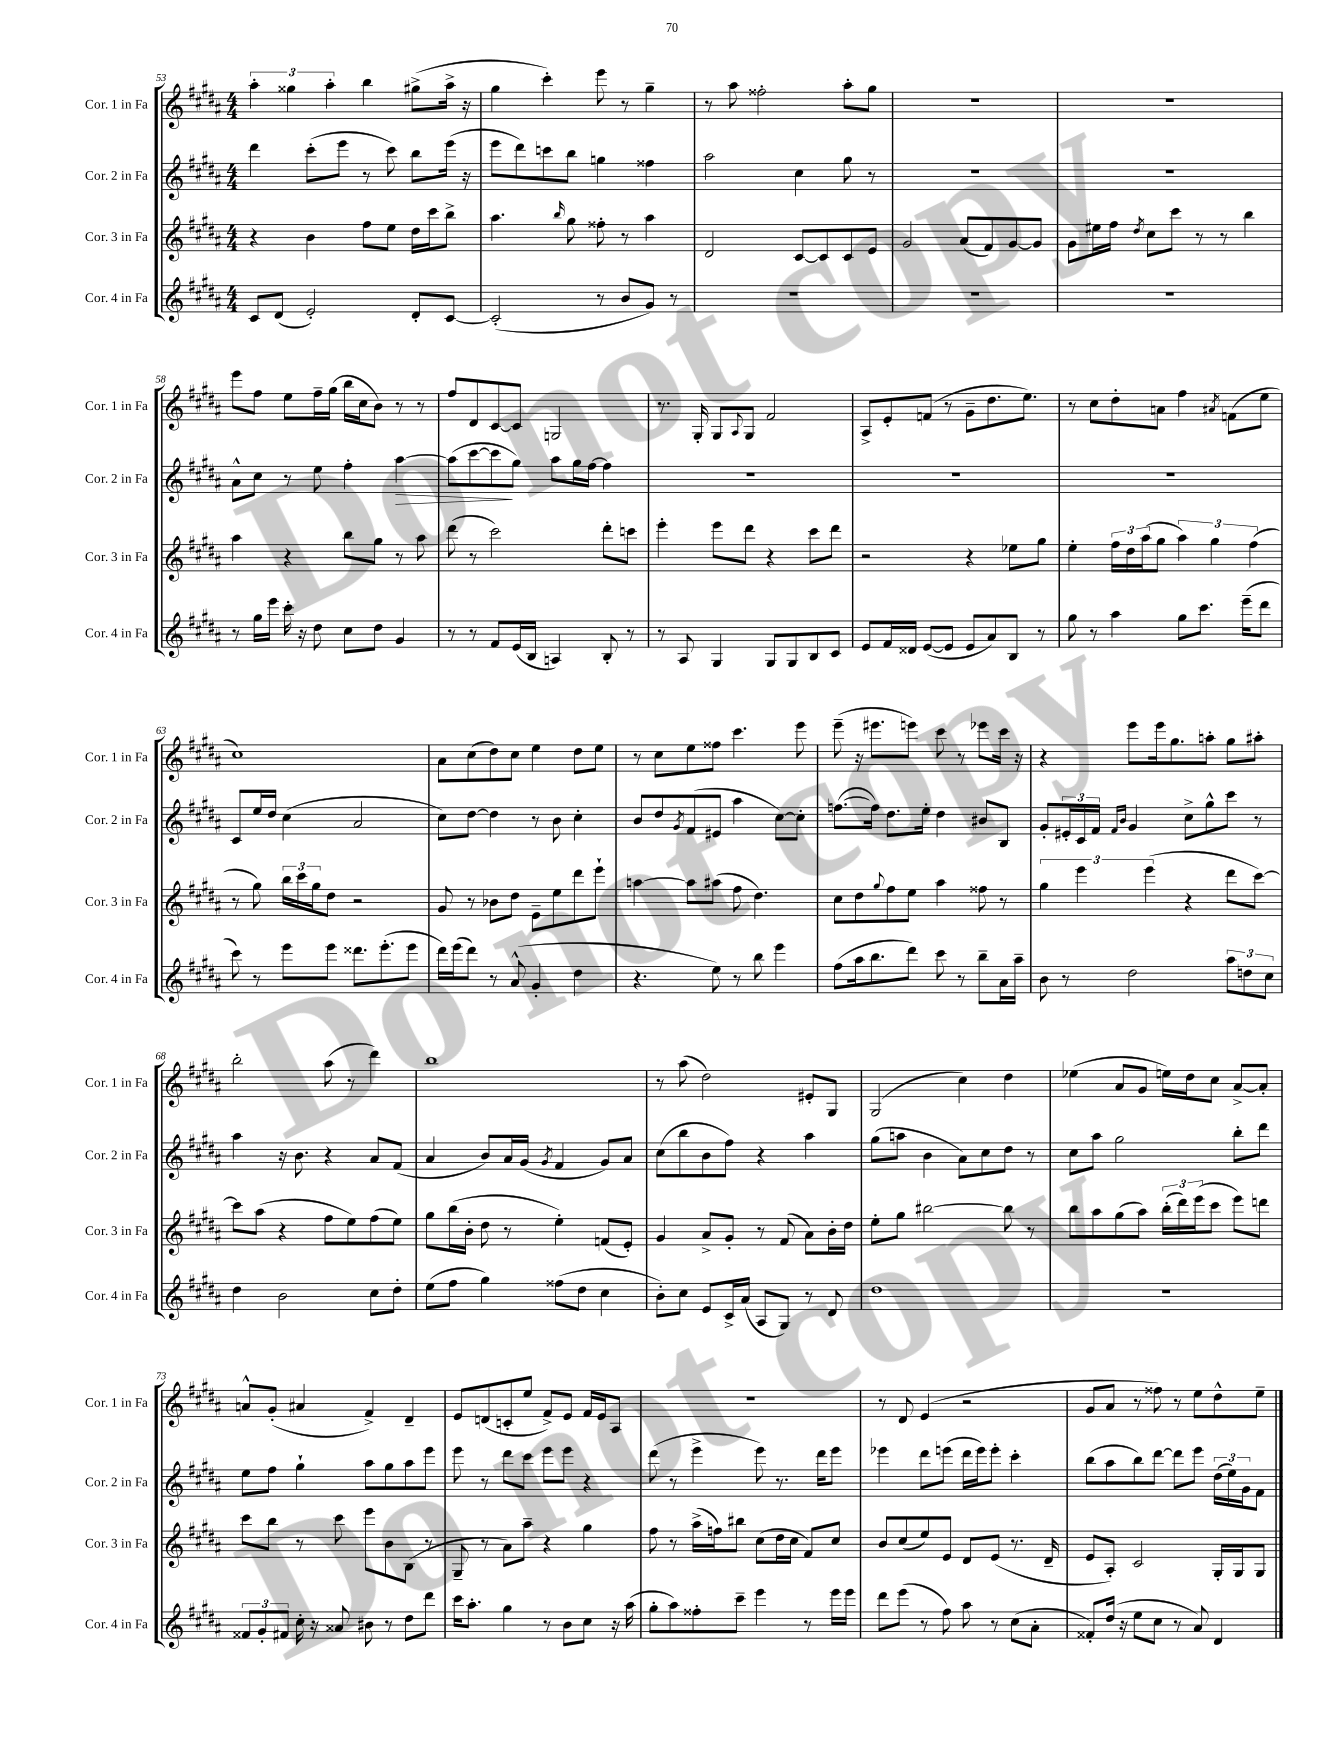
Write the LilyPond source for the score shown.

<<
\new StaffGroup <<
\new Staff = "s0" \with { instrumentName = "Cor. 1 in Fa" shortInstrumentName = "Cor. 1 in Fa" } {
    \clef treble \key b \major \numericTimeSignature \time 4/4
    \tuplet 3/2 { ais''4-. gisis''4 ais''4-. } b''4 gis''8->( ais''16-> r16 |
    gis''4 cis'''4-.) e'''8 r8 gis''4-- |
    r8 ais''8 fisis''2-. ais''8-. gis''8 |
    R1 |
    r1 |
    e'''8 fis''8 e''8 fis''16-- gis''16( b''16 cis''16 b'8) r8 r8 |
    fis''8 dis'8 cis'8~ cis'8 g2 |
    r8. gis16-. gis8 \appoggiatura { ais8 } gis8 fis'2 |
    ais8-> e'8-. f'8( r8 gis'8-- dis''8. e''8.) |
    r8 cis''8 dis''8-. a'8 fis''4 \acciaccatura { ais'8 } f'8( e''8 |
    cis''1) |
    ais'8 cis''8( dis''8) cis''8 e''4 dis''8 e''8 |
    r8 cis''8 e''8 fisis''8 cis'''4. e'''8 |
    e'''8--( r16 eis'''8. e'''8) cis'''8 r8 ees'''8 cis'''16 r16 |
    r4 e'''8 e'''16 gis''8. a''8-. gis''8 ais''8-. |
    b''2-. ais''8( r8 dis'''4) |
    b''1 |
    r8 ais''8( dis''2) eis'8-. gis8 |
    gis2( cis''4) dis''4 |
    ees''4( ais'8 gis'8 e''16) dis''16 cis''8 ais'8~-> ais'8-. |
    a'8-^ gis'8-.( ais'4 fis'4->) dis'4-- |
    e'8 d'8( c'8-. e''8 fis'8->) e'8 fis'16 e'16 ais8 |
    R1 |
    r8 dis'8 e'4( r2 |
    gis'8 ais'8 r8 fisis''8) r8 e''8 dis''8-^ e''8-- \bar "|." |
}
\new Staff = "s1" \with { instrumentName = "Cor. 2 in Fa" shortInstrumentName = "Cor. 2 in Fa" } {
    \clef treble \key b \major \numericTimeSignature \time 4/4
    dis'''4 cis'''8-.( e'''8 r8 cis'''8) b''8 e'''16( r16 |
    e'''8 dis'''8) c'''8 b''8 g''4 fisis''4 |
    ais''2 cis''4 gis''8 r8 |
    R1 |
    R1 |
    ais'8-^ cis''8 r8 e''8 fis''4-. ais''4~\> |
    ais''8( cis'''8~ cis'''8\! gis''8) ais''8 gis''16 fis''16~ fis''4 |
    R1 |
    R1 |
    R1 |
    cis'8 e''16 dis''16 cis''4( ais'2 |
    cis''8) dis''8~ dis''4 r8 b'8 cis''4-. |
    b'8 dis''8 \acciaccatura { gis'8 } fis'8( eis'8 ais''4 cis''8~) cis''8-. |
    f''8.~( f''16) dis''8. e''16-. dis''4 bis'8 b8 |
    gis'8-. \tuplet 3/2 { eis'16-. cis'16 fis'16 } \grace { fis'16 b'16 } gis'4 cis''8-> gis''8-^ cis'''8 r8 |
    ais''4 r16 b'8. r4 ais'8 fis'8( |
    ais'4 b'8) ais'16 gis'16( \acciaccatura { gis'8 } fis'4 gis'8) ais'8 |
    cis''8( b''8 b'8 fis''8) r4 ais''4 |
    gis''8( a''8 b'4 ais'8) cis''8 dis''8 r8 |
    cis''8 ais''8 gis''2 b''8-. dis'''8 |
    e''8 fis''8 gis''4-! ais''8 gis''8 ais''8 e'''8 |
    e'''8 r8 dis'''8 cis'''8 e'''8 e'''8 r4 |
    dis'''8( r8 e'''4-> e'''8) r8. dis'''16 e'''8 |
    ees'''4 dis'''8 e'''8( dis'''16 e'''16) e'''8-. cis'''4-. |
    b''8( ais''8 b''8) dis'''8~ dis'''8 e'''8 \tuplet 3/2 { dis''16( e''16) gis'16 } fis'8 \bar "|." |
}
\new Staff = "s2" \with { instrumentName = "Cor. 3 in Fa" shortInstrumentName = "Cor. 3 in Fa" } {
    \clef treble \key b \major \numericTimeSignature \time 4/4
    r4 b'4 fis''8 e''8 dis''16 cis'''16 b''8-> |
    ais''4. \grace { b''16 } gis''8 fisis''8-. r8 ais''4 |
    dis'2 cis'8~ cis'8 cis'8 e'8 |
    gis'2 ais'8( fis'8) gis'8~ gis'8 |
    gis'8 eis''16 fis''16 \acciaccatura { dis''8 } cis''8 cis'''8 r8 r8 b''4 |
    ais''4 r4 b''8 gis''8 r8 ais''8 |
    dis'''8( r8 cis'''2) dis'''8-. c'''8 |
    e'''4-. e'''8 dis'''8 r4 cis'''8 dis'''8 |
    r2 r4 ees''8 gis''8 |
    e''4-. \tuplet 3/2 { fis''16 dis''16 ais''16( } gis''8 \tuplet 3/2 { ais''4) gis''4 fis''4( } |
    r8 gis''8) \tuplet 3/2 { b''16 cis'''16 gis''16 } dis''8 r2 |
    gis'8 r8 bes'8 dis''8 e'8-- e''8 dis'''8 e'''8-! |
    a''4~ a''8 ais''8( fis''8 dis''4.) |
    cis''8 dis''8 \appoggiatura { gis''8 } fis''8 e''8 ais''4 fisis''8 r8 |
    \tuplet 3/2 { gis''4 e'''4 e'''4( } r4 dis'''8 cis'''8~) |
    cis'''8 ais''8( r4 fis''8 e''8) fis''8( e''8) |
    gis''8 b''16( b'16-. dis''8 r8 e''4-.) f'8( e'8-.) |
    gis'4 ais'8-> gis'8-. r8 fis'8( ais'8) b'16-. dis''16 |
    e''8-. gis''8 bis''2~ bis''8 r8 |
    b''8 ais''8 gis''8( ais''8) \tuplet 3/2 { b''16-.( dis'''16) e'''16( } cis'''8 e'''8) d'''8 |
    cis'''8 b''8 r8 cis'''8 e'''8 b'8 b8( r8 |
    gis8-- r8 ais'8) ais''8-- r4 gis''4 |
    fis''8 r8 ais''16->( f''16) bis''8 cis''8( dis''16 cis''16 fis'8) cis''8 |
    b'8 cis''8( e''8) e'8 dis'8 e'8( r8. dis'16-- |
    e'8 ais8-.) cis'2 gis16-. gis16 gis8 \bar "|." |
}
\new Staff = "s3" \with { instrumentName = "Cor. 4 in Fa" shortInstrumentName = "Cor. 4 in Fa" } {
    \clef treble \key b \major \numericTimeSignature \time 4/4
    cis'8 dis'8( e'2-.) dis'8-. cis'8~ |
    cis'2-.( r8 b'8 gis'8) r8 |
    R1 |
    R1 |
    R1 |
    r8 gis''16 e'''16 cis'''16-. r16 dis''8 cis''8 dis''8 gis'4 |
    r8 r8 fis'8 e'16( b16 a4) b8-. r8 |
    r8 ais8 gis4 gis8 gis8 b8 cis'8 |
    e'8 fis'16 disis'16 e'8~( e'8 e'8 ais'8) b8 r8 |
    gis''8 r8 ais''4 gis''8 cis'''8. e'''16--( dis'''8 |
    cis'''8) r8 e'''8 e'''8 disis'''8. e'''8.-.( e'''8 |
    dis'''16) e'''16( dis'''8) r8 ais'8-^( gis'4-. dis''4 |
    r4. e''8) r8 b''8 e'''4 |
    fis''8( ais''16 b''8. dis'''8) cis'''8 r8 b''8-- ais'16 ais''16-- |
    b'8 r8 dis''2 \tuplet 3/2 { ais''8 d''8 cis''8 } |
    dis''4 b'2 cis''8 dis''8-. |
    e''8( fis''8 gis''4) fisis''8( dis''8 cis''4 |
    b'8-.) cis''8 e'8 cis'16-> ais'16( ais8 gis8) r8 dis'8 |
    dis''1 |
    R1 |
    \tuplet 3/2 { fisis'8 gis'8-. fis'8 } cis''16-. r16 aisis'8 bis'8 r8 dis''8 dis'''8 |
    cis'''16 ais''8.-. gis''4 r8 b'8 cis''8 r16 ais''16( |
    gis''8-. ais''8) fisis''8-. cis'''8-- e'''4 r8 e'''16 e'''16 |
    dis'''8 e'''8( r8 fis''8) ais''8 r8 cis''8( ais'8-. |
    fisis'8-.) dis''16( r16 e''8 cis''8 r8 ais'8) dis'4 \bar "|." |
}
>>
>>
\layout { \context { \Score currentBarNumber = #53 } }
